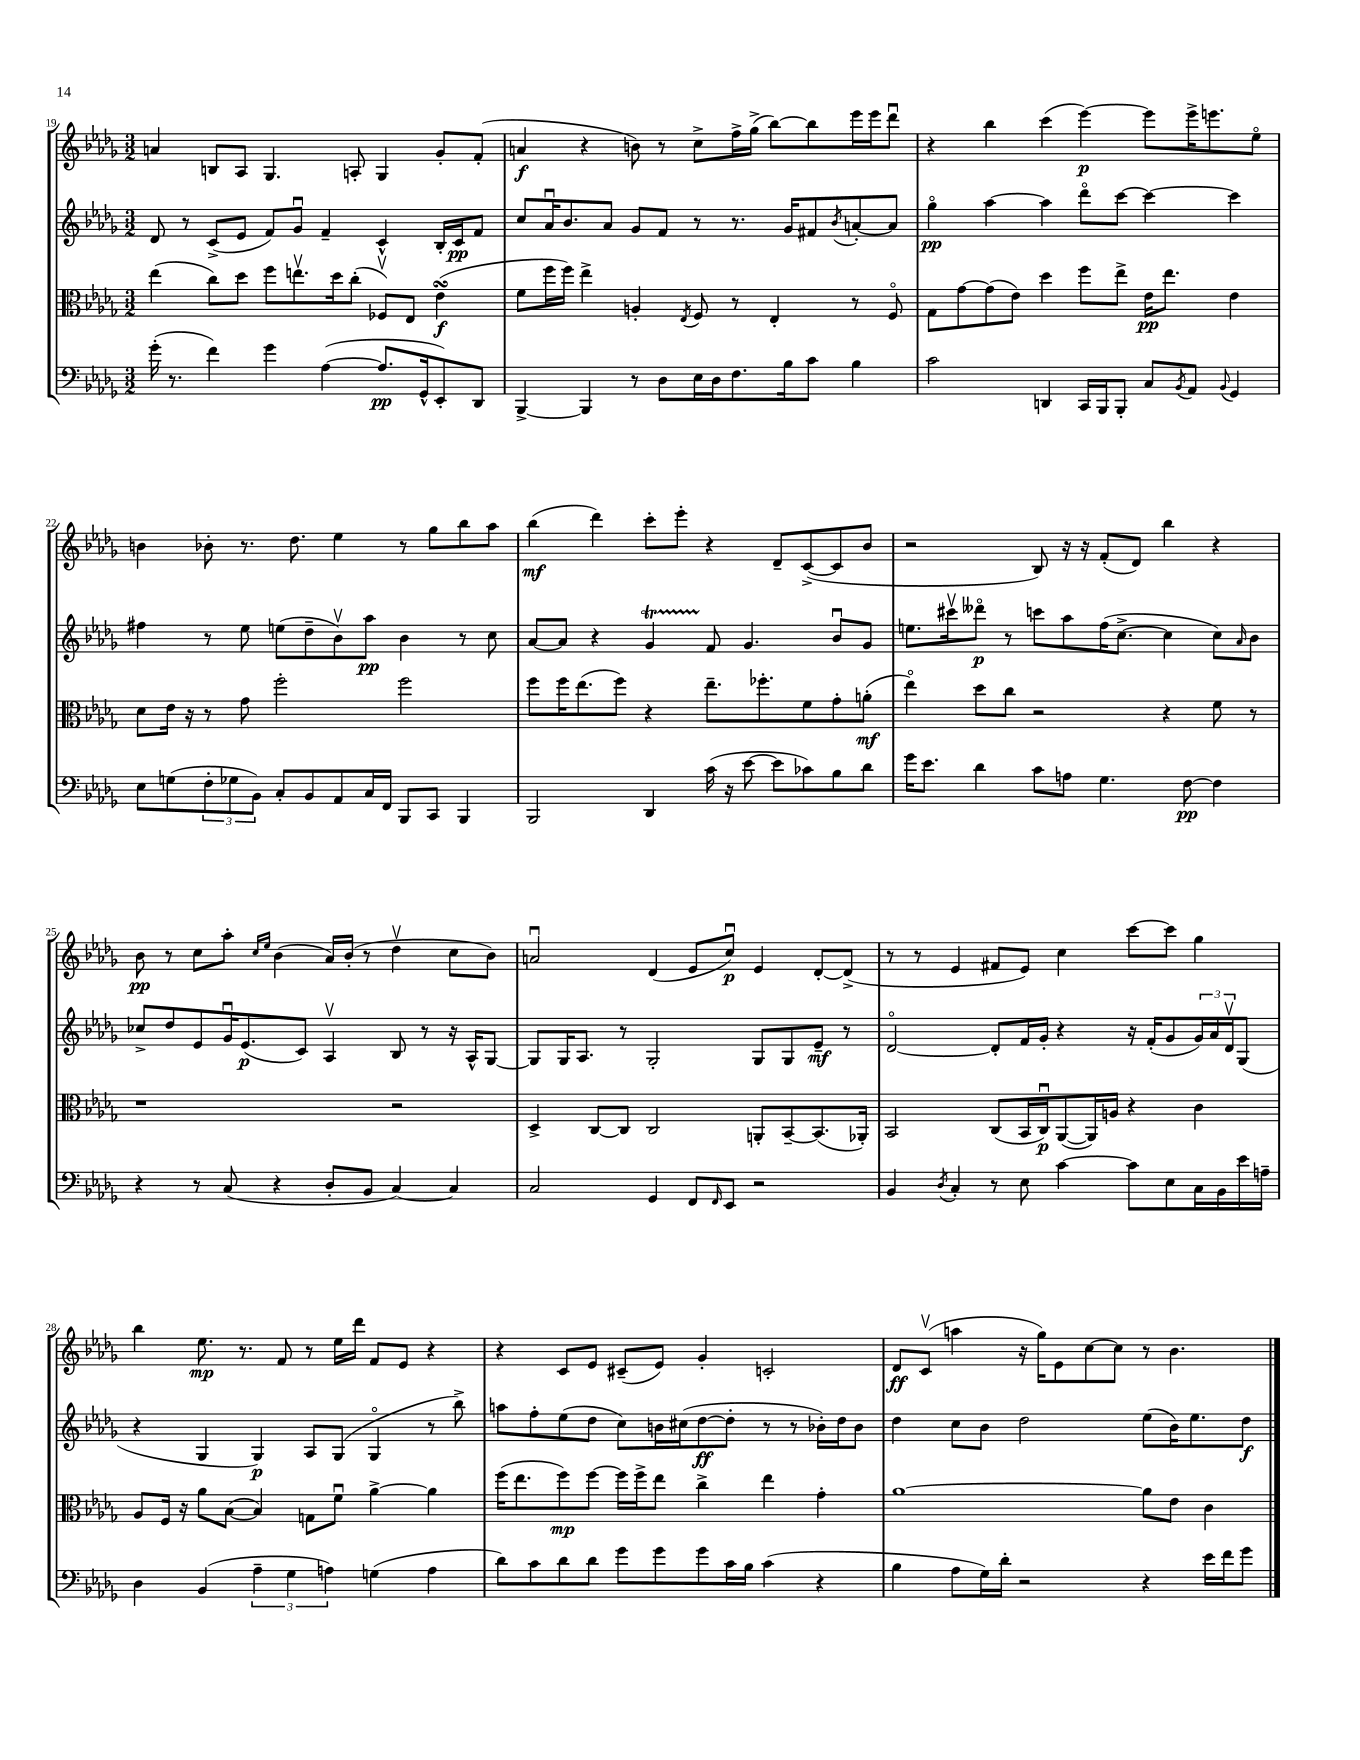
<<
\new StaffGroup <<
\new Staff = "s0" {
    \clef treble \key des \major \numericTimeSignature \time 3/2
    a'4 b8 aes8 ges4. a8-. ges4 ges'8-. f'8-.( |
    a'4\f r4 b'8) r8 c''8-> f''16-> ges''16->( bes''8~) bes''8 ees'''16 ees'''16 des'''8\downbow |
    r4 bes''4 c'''4( ees'''4~\p) ees'''8 ees'''16-> e'''8. ees''8\flageolet |
    b'4 bes'8-. r8. des''8. ees''4 r8 ges''8 bes''8 aes''8 |
    bes''4\mf( des'''4) c'''8-. ees'''8-. r4 des'8-- c'8~->( c'8 bes'8 |
    r2 bes8) r16 r16 f'8-.( des'8) bes''4 r4 |
    bes'8\pp r8 c''8 aes''8-. \grace { c''16 ees''16 } bes'4( aes'16) bes'16-.( r8 des''4\upbow c''8 bes'8) |
    a'2\downbow des'4( ees'8 c''8\downbow\p) ees'4 des'8~-. des'8->( |
    r8 r8 ees'4 fis'8 ees'8) c''4 c'''8~ c'''8 ges''4 |
    bes''4 ees''8.\mp r8. f'8 r8 ees''16 des'''16 f'8 ees'8 r4 |
    r4 c'8 ees'8 cis'8--( ees'8) ges'4-. c'2-. |
    des'8\ff c'8\upbow( a''4 r16 ges''16) ees'8 c''8~ c''8 r8 bes'4. \bar "|." |
}
\new Staff = "s1" {
    \clef treble \key des \major \numericTimeSignature \time 3/2
    des'8 r8 c'8->( ees'8 f'8) ges'8\downbow f'4-- c'4-^ bes16-. c'16\pp f'8 |
    c''8 aes'16\downbow bes'8. aes'8 ges'8 f'8 r8 r8. ges'16 fis'8 \acciaccatura { bes'8 } a'8~-. a'8 |
    ges''4\flageolet\pp aes''4~ aes''4 des'''8\flageolet c'''8~ c'''4~ c'''4 |
    fis''4 r8 ees''8 e''8( des''8-- bes'8\upbow) aes''8\pp bes'4 r8 c''8 |
    aes'8~ aes'8 r4 ges'4\startTrillSpan f'8\stopTrillSpan ges'4. bes'8\downbow ges'8 |
    e''8. cis'''16\upbow deses'''8\flageolet\p r8 c'''8 aes''8 f''16( c''8.~-> c''4 c''8) \grace { aes'16 } bes'8 |
    ces''8-> des''8 ees'8 ges'16\downbow ees'8.\p( c'8) aes4\upbow bes8 r8 r16 aes16-^ ges8~ |
    ges8 ges16 aes8. r8 ges2-. ges8 ges8 ees'8--\mf r8 |
    des'2~\flageolet des'8-. f'16 ges'16-. r4 r16 f'16-.( ges'8 \tuplet 3/2 { ges'16) aes'16 des'16\upbow } ges8( |
    r4 ges4 ges4\p) aes8 ges8( ges4\flageolet r8 bes''8->) |
    a''8 f''8-. ees''8( des''8 c''8) b'16 cis''16( des''8~\ff des''8-. r8 r8 bes'16-.) des''16 bes'8 |
    des''4 c''8 bes'8 des''2 ees''8( bes'16) ees''8. des''8\f \bar "|." |
}
\new Staff = "s2" {
    \clef alto \key des \major \numericTimeSignature \time 3/2
    ees''4( c''8) des''8 f''8 e''8.\upbow des''16 c''8-.( fes8\upbow) ees8 ees'4\turn\f( |
    f'8 f''16 f''16) ees''4-> a4-. \acciaccatura { ees8 } f8 r8 ees4-. r8 f8\flageolet |
    ges8 ges'8~ ges'8( ees'8) des''4 f''8 ees''8-> ees'16\pp ees''8. ees'4 |
    des'8 ees'16 r16 r8 ges'8 f''2-. f''2 |
    f''8 f''16 ees''8.( f''8) r4 ees''8.-- fes''8.-. f'8 ges'8-. a'8-.\mf( |
    ees''4\flageolet) des''8 c''8 r2 r4 f'8 r8 |
    r1 r2 |
    des4-> c8~ c8 c2 a,8-. bes,8~-- bes,8.( aes,16-.) |
    bes,2 c8( bes,16 c16\downbow\p) aes,8~( aes,16) a16 r4 c'4 |
    aes8 f16 r16 aes'8 bes8~( bes4) g8 f'8\downbow aes'4~-> aes'4 |
    f''16( ees''8. f''8\mp) f''8~ f''16 f''16-> ees''8 c''4-> ees''4 ges'4-. |
    aes'1~ aes'8 ees'8 c'4 \bar "|." |
}
\new Staff = "s3" {
    \clef bass \key des \major \numericTimeSignature \time 3/2
    ges'16-.( r8. f'4) ges'4 aes4~( aes8.\pp ges,16-^ ees,8-.) des,8 |
    bes,,4~-> bes,,4 r8 des8 ees16 des16 f8. bes16 c'8 bes4 |
    c'2 d,4 c,16 bes,,16 bes,,8-. c8 \acciaccatura { bes,8 } aes,8 \appoggiatura { bes,8 } ges,4 |
    ees8 g8( \tuplet 3/2 { f8-. ges8 bes,8) } c8-. bes,8 aes,8 c16 f,16 bes,,8 c,8 bes,,4 |
    bes,,2 des,4 c'16( r16 ees'8~ ees'8 ces'8) bes8 des'8 |
    ges'16 ees'8. des'4 c'8 a8 ges4. f8~\pp f4 |
    r4 r8 c8( r4 des8-. bes,8 c4~) c4 |
    c2 ges,4 f,8 \grace { f,16 } ees,8 r2 |
    bes,4 \acciaccatura { des8 } c4-. r8 ees8 c'4~ c'8 ees8 c16 bes,16 ees'16 a16-- |
    des4 bes,4( \tuplet 3/2 { aes4-- ges4 a4) } g4( a4 |
    des'8) c'8 des'8 des'8 ges'8 ges'8 ges'8 c'16 bes16 c'4( r4 |
    bes4 aes8 ges16) des'16-. r2 r4 ees'16 f'16 ges'8 \bar "|." |
}
>>
>>
\layout { \context { \Score currentBarNumber = #19 } }
